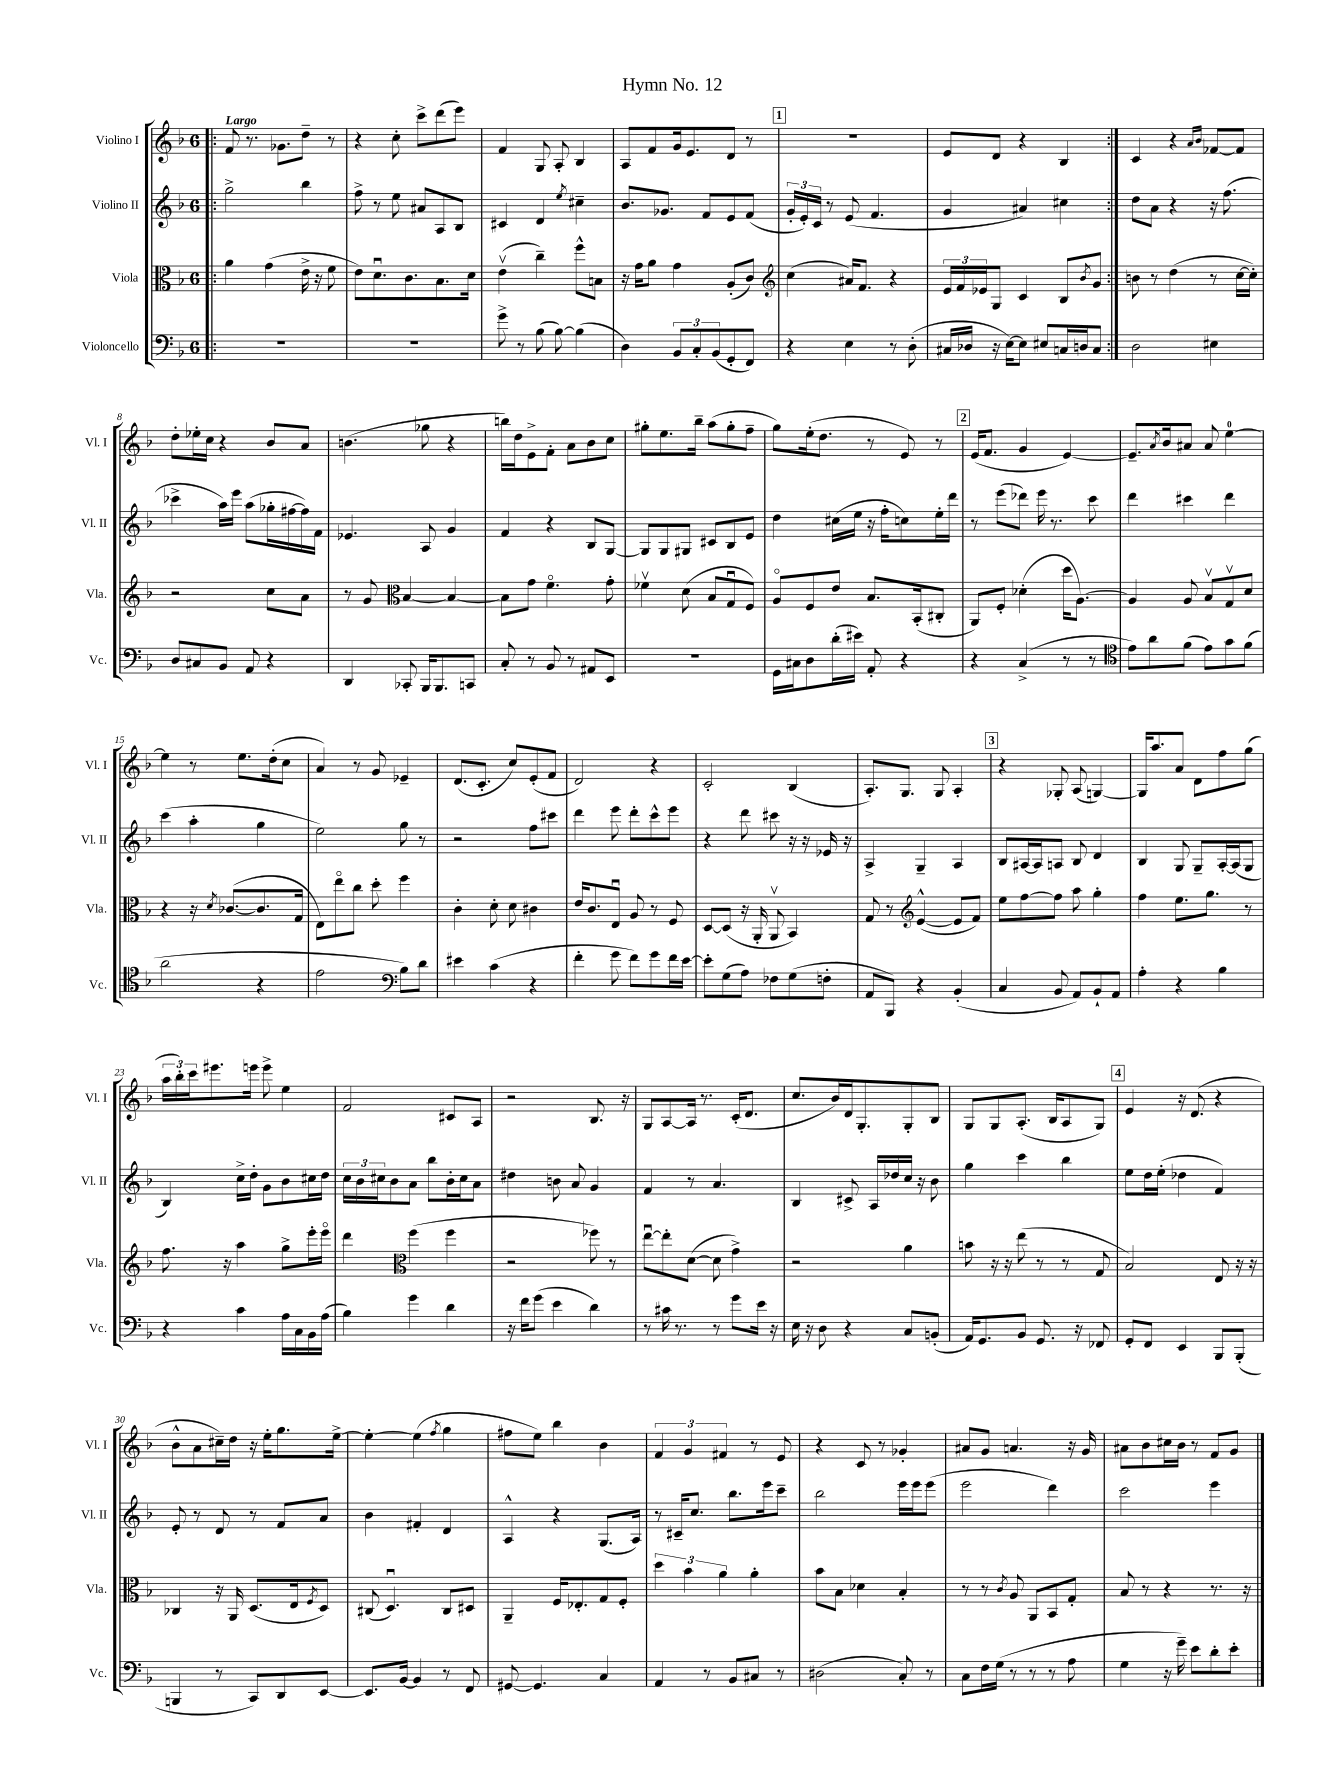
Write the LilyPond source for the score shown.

\header { title = "Hymn No. 12" }
<<
\new StaffGroup <<
\new Staff = "s0" \with { instrumentName = "Violino I" shortInstrumentName = "Vl. I" } {
    \clef treble \key f \major \once \override Staff.TimeSignature.style = #'single-digit \time 6/8 \tempo "Largo"
    \repeat volta 2 { \bar ".|:" f'8 r8. ges'8. d''8-- r8 |
    r4 c''8-. c'''8-> d'''8( e'''8) |
    f'4 g8 a8-. bes4 |
    a8 f'8 g'16 e'8. d'8 r8 |
    \mark \markup { \box "1" } R2. |
    e'8 d'8 r4 bes4 | }
    c'4 r4 \grace { a'16 bes'16 } fes'8~ fes'8 |
    d''8-. ees''16-. c''16 r4 bes'8 a'8 |
    b'4.( ges''8 r4 |
    b''16) d''16 e'8-> f'8-. a'8 bes'8 c''8 |
    gis''8-. e''8. bes''16-- a''8( gis''8-. f''8-- |
    g''8) e''16-.( d''8. r8 e'8) r8 |
    \mark \markup { \box "2" } e'16( f'8. g'4 e'4~) |
    e'8.-- \acciaccatura { a'8 } bes'16 ais'8 ais'8 e''4-0~ |
    e''4 r8 e''8. d''16-.( c''8 |
    a'4) r8 g'8 ees'4-- |
    d'8.( c'8.-. c''8) e'8-.( f'8 |
    d'2) r4 |
    c'2-. bes4( |
    a8.-.) g8. g8 a4-. |
    \mark \markup { \box "3" } r4 ges8-. a8( g4~) |
    g16 a''8. a'8 d'8 f''8 g''8( |
    \tuplet 3/2 { a''16 bes''16-.) c'''16 } eis'''8. e'''16 e'''8-> e''4 |
    f'2 cis'8 a8 |
    r2 bes8. r16 |
    g8 a8~ a16 r8. c'16-.( d'8. |
    c''8. bes'16) d'16 g8.-. g8-. bes8 |
    g8 g8 a8.-.( bes16 a8 g8) |
    \mark \markup { \box "4" } e'4 r16 d'8.( r4 |
    bes'8-^ a'8 cis''16--) d''16 r16 e''16-. g''8. e''16~-> |
    e''4~-. e''4( \acciaccatura { f''8 } g''4 |
    fis''8 e''8) bes''4 bes'4 |
    \tuplet 3/2 { f'4 g'4 fis'4 } r8 e'8 |
    r4 c'8 r8 ges'4-. |
    ais'8 g'8 a'4. r16 g'16 |
    ais'8 bes'8 cis''16 bes'16 r8 f'8 g'8 \bar "|." |
}
\new Staff = "s1" \with { instrumentName = "Violino II" shortInstrumentName = "Vl. II" } {
    \clef treble \key f \major \once \override Staff.TimeSignature.style = #'single-digit \time 6/8
    \repeat volta 2 { \bar ".|:" g''2-> bes''4 |
    f''8-> r8 e''8 ais'8 a8 bes8 |
    cis'4 d'4 \acciaccatura { e''8 } cis''4-- |
    bes'8. ges'8. f'8 e'8 f'8( |
    \mark \markup { \box "1" } \tuplet 3/2 { g'16-. e'16-.) c'16 } r8 e'8( f'4. |
    g'4 ais'4) cis''4 | }
    d''8 a'8 r4 r16 f''8.( |
    ces'''4-> a''16) e'''16 a''8( ges''16-. fis''16~ fis''16) f'16 |
    ees'4. a8 g'4 |
    f'4 r4 bes8 g8~ |
    g8 g8 gis8 cis'8 bes8 e'8 |
    d''4 cis''16( e''16 r16 f''16-. c''8) e''16-. d'''16 |
    \mark \markup { \box "2" } r8 e'''8( des'''8) e'''16 r8. c'''8 |
    d'''4 cis'''4 d'''4 |
    c'''4( a''4-. g''4 |
    e''2) g''8 r8 |
    r2 f''8 cis'''8 |
    d'''4 e'''8 d'''8-. c'''8-^ e'''8 |
    r4 d'''8 cis'''8 r16 r16 ees'16 r16 |
    a4-> g4-- a4 |
    \mark \markup { \box "3" } bes8 ais16~ ais16 a8 bes8 d'4 |
    bes4 g8 g8-- a16~-. a16( g8 |
    bes4) c''16-> d''16-. g'8 bes'8 cis''16 d''16 |
    \tuplet 3/2 { c''16 bes'16 cis''16 } bes'8 a'8 bes''8 bes'16-. cis''16 a'8 |
    dis''4 b'8 a'8 g'4 |
    f'4 r8 a'4. |
    bes4 cis'8-> a16 des''16 c''16 r16 bes'8 |
    g''4 c'''4 bes''4 |
    \mark \markup { \box "4" } e''8 d''16 e''16-.( des''4 f'4) |
    e'8-. r8 d'8 r8 f'8 a'8 |
    bes'4 fis'4-. d'4 |
    a4-^ r4 g8.( a16) |
    r8 cis'16-- c''8. bes''8. e'''16 c'''8-- |
    bes''2 e'''16 e'''16 e'''8( |
    e'''2 d'''4) |
    c'''2 e'''4 \bar "|." |
}
\new Staff = "s2" \with { instrumentName = "Viola" shortInstrumentName = "Vla." } {
    \clef alto \key f \major \once \override Staff.TimeSignature.style = #'single-digit \time 6/8
    \repeat volta 2 { \bar ".|:" a'4 g'4( e'16-> r16 f'8 |
    e'8) d'8.\downbow c'8. bes8. d'16 |
    e'4\upbow( c''4--) f''8-^ b8 |
    r16 g'16 a'8 g'4 a8-.( c'8) |
    \mark \markup { \box "1" } \clef treble c''4( ais'16) f'8. r4 |
    \tuplet 3/2 { e'16 f'16 ees'16 } g8 c'4 bes8 \acciaccatura { bes'8 } g'8 | }
    b'8 r8 d''4( r8 c''16~ c''16-.) |
    r2 c''8 a'8 |
    r8 g'8 \clef alto bes4~ bes4~ |
    bes8 g'8 f'4.\flageolet g'8-. |
    fes'4\upbow d'8( bes8 g8\downbow f8) |
    a8\flageolet f8 e'8 bes8. bes,16-.( cis8-. |
    \mark \markup { \box "2" } a,8) f8-. des'4-.( d''16 a8.~) |
    a4 a8 bes8\upbow g8\upbow d'8 |
    r4 r16 \acciaccatura { d'8 } ces'8.~( ces'8. g16 |
    e8) e''8\flageolet c''8 d''8-. f''4 |
    c'4-. d'8-. d'8 cis'4 |
    e'16 c'8. e8\downbow a8 r8 f8 |
    d8~ d8( r16 a,16-. a,8\upbow bes,4) |
    g8 r8 \clef treble e'4~-^( e'8 f'8) |
    \mark \markup { \box "3" } e''8 f''8~ f''8 a''8 g''4-. |
    f''4 e''8. g''8. r8 |
    f''8. r16 a''4 g''8-> e'''16-. e'''16\flageolet |
    d'''4 \clef alto f''4( f''4 |
    r2 fes''8) r8 |
    e''8~\downbow e''8-. d'8~( d'8 g'4->) |
    r2 a'4 |
    b'8 r16 r16 e''8( r8 r8 g8 |
    \mark \markup { \box "4" } bes2) e8 r16 r16 |
    ces4 r16 a,16 d8.( e16 \acciaccatura { f8 } d8) |
    cis8( d4.\downbow) cis8 dis8 |
    a,4-- f16 ees8.-. g8 f8-. |
    \tuplet 3/2 { d''4 bes'4 a'4 } a'4-. |
    bes'8 bes8 des'4 bes4-. |
    r8 r8 \acciaccatura { c'8 } a8 a,8 bes,8 g8-. |
    bes8 r8 r4 r8. r16 \bar "|." |
}
\new Staff = "s3" \with { instrumentName = "Violoncello" shortInstrumentName = "Vc." } {
    \clef bass \key f \major \once \override Staff.TimeSignature.style = #'single-digit \time 6/8
    \repeat volta 2 { \bar ".|:" R2. |
    R2. |
    g'8-> r8 bes8( bes8~) bes4( |
    d4) \tuplet 3/2 { bes,8 c8-. bes,8( } g,8-. f,8) |
    \mark \markup { \box "1" } r4 e4 r8 d8-.( |
    cis16 des16 r16 e16~) e8 eis8 c16 d16 c8 | }
    d2 eis4 |
    d8 cis8 bes,8 a,8 r4 |
    d,4 ces,8-. bes,,16 bes,,8. c,8 |
    c8-. r8 bes,8 r8 ais,8 e,8 |
    R2. |
    g,16 cis16 d8 d'16-.( eis'16) a,8-. r4 |
    \mark \markup { \box "2" } r4 c4->( r8 r8 |
    \clef tenor e'8) a'8 f'8( e'8) g'8 f'8( |
    a'2 r4 |
    e'2 \clef bass bes8) d'8 |
    eis'4 c'4( r4 |
    f'4-. g'8 f'8) g'8 f'16 e'16~ |
    e'8-. g8( a8) fes8 g8( f8-. |
    a,8 bes,,8) r4 bes,4-.( |
    \mark \markup { \box "3" } c4 bes,8 a,8) bes,8-! a,8 |
    a4-. r4 bes4 |
    r4 c'4 a16 c16 bes,16 a16( |
    bes4) g'4 d'4 |
    r16 f'16 g'8( e'4 d'4) |
    r8 cis'16 r8. r8 g'8 e'16 r16 |
    e16 r16 d8 r4 c8 b,8-.( |
    a,16) g,8. bes,8 g,8. r16 fes,8 |
    \mark \markup { \box "4" } g,8-. f,8 e,4 bes,,8 bes,,8-.( |
    b,,4 r8 c,8) d,8 e,8~ |
    e,8. bes,16~ bes,4 r8 f,8 |
    gis,8~ gis,4. c4 |
    a,4 r8 bes,8 cis8 r8 |
    dis2( c8-.) r8 |
    c8 f16 g16( r8 r8 r8 a8 |
    g4 r16 g'16--) e'8 d'8-. e'8-. \bar "|." |
}
>>
>>
